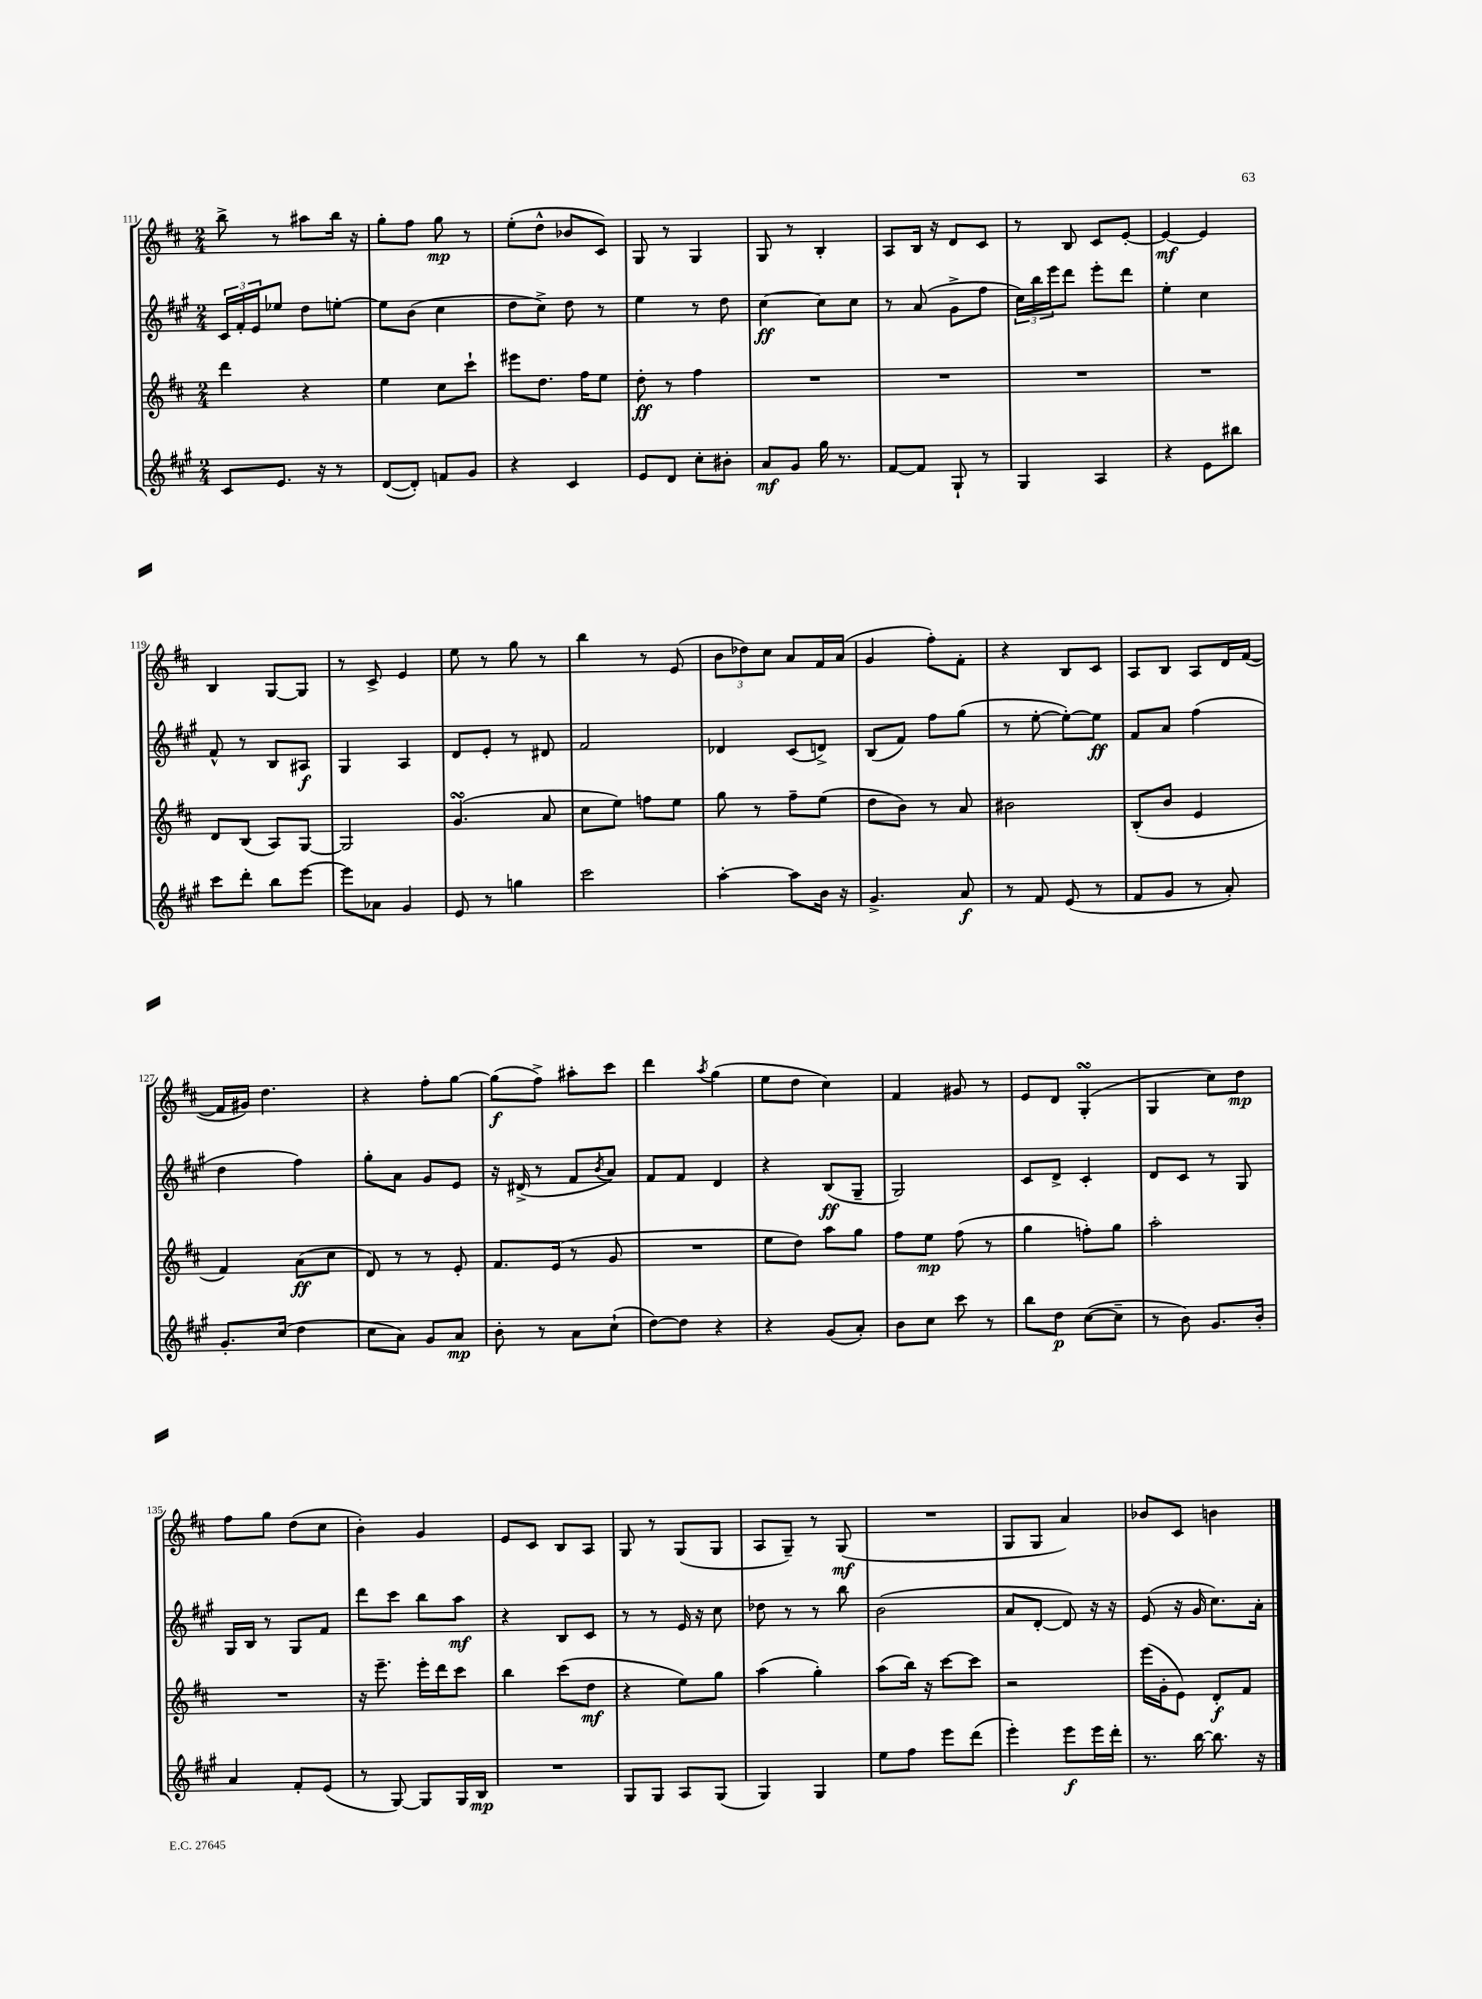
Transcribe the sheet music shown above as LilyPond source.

<<
\new StaffGroup <<
\new Staff = "s0" {
    \clef treble \key d \major \numericTimeSignature \time 2/4
    b''8-> r8 ais''8 b''16 r16 |
    g''8-. fis''8 g''8\mp r8 |
    e''8-.( d''8-^ bes'8 cis'8) |
    g8 r8 g4 |
    g8 r8 b4-. |
    a8 b16 r16 d'8 cis'8 |
    r8 b8 cis'8 e'8~-. |
    e'4~\mf e'4 |
    b4 g8~ g8 |
    r8 cis'8-> e'4 |
    e''8 r8 g''8 r8 |
    b''4 r8 e'8( |
    \tuplet 3/2 { b'8 des''8) cis''8 } a'8 fis'16 a'16( |
    g'4 fis''8-.) fis'8-. |
    r4 b8 cis'8 |
    a8 b8 a8 d'16 fis'16~( |
    fis'16 gis'16) d''4. |
    r4 fis''8-. g''8~ |
    g''8\f( fis''8->) ais''8-. cis'''8 |
    d'''4 \acciaccatura { a''8 } g''4( |
    e''8 d''8 cis''4) |
    fis'4 gis'8 r8 |
    e'8 d'8 g4-.\turn( |
    g4 cis''8) d''8\mp |
    fis''8 g''8 d''8( cis''8 |
    b'4-.) g'4 |
    e'8 cis'8 b8 a8 |
    g8 r8 g8( g8 |
    a8 g8--) r8 g8\mf( |
    R2 |
    g8 g8 a'4) |
    bes'8 cis'8 b'4 \bar "|." |
}
\new Staff = "s1" {
    \clef treble \key a \major \numericTimeSignature \time 2/4
    \tuplet 3/2 { cis'16 fis'16-. e'16 } ees''8 d''8 e''8~-. |
    e''8 b'8( cis''4 |
    d''8 cis''8->) d''8 r8 |
    e''4 r8 d''8 |
    cis''4~\ff cis''8 cis''8 |
    r8 a'8( gis'8-> fis''8 |
    \tuplet 3/2 { cis''16) b''16 e'''16 } d'''8 e'''8-. d'''8 |
    e''4-. cis''4 |
    fis'8-^ r8 b8 ais8\f |
    gis4 a4 |
    d'8 e'8-. r8 dis'8 |
    fis'2 |
    des'4 cis'8( d'8->) |
    b8( fis'8) fis''8 gis''8( |
    r8 e''8~-. e''8~-.) e''8\ff |
    fis'8 a'8 fis''4( |
    d''4 fis''4) |
    gis''8-. a'8 gis'8 e'8 |
    r16 dis'16->( r8 fis'8 \acciaccatura { b'8 } a'8) |
    fis'8 fis'8 d'4 |
    r4 b8\ff( gis8-- |
    gis2) |
    cis'8 d'8-> cis'4-. |
    d'8 cis'8 r8 gis8 |
    gis16 b16 r8 gis8 fis'8 |
    d'''8 cis'''8 b''8 a''8\mf |
    r4 b8 cis'8 |
    r8 r8 e'16 r16 cis''8 |
    des''8 r8 r8 b''8 |
    b'2( |
    a'8 d'8~-. d'8) r16 r16 |
    e'8( r16 gis'16 cis''8.) a'16-. \bar "|." |
}
\new Staff = "s2" {
    \clef treble \key d \major \numericTimeSignature \time 2/4
    d'''4 r4 |
    e''4 cis''8 cis'''8-! |
    eis'''8 d''8. fis''16 e''8 |
    d''8-.\ff r8 fis''4 |
    R2 |
    R2 |
    R2 |
    R2 |
    d'8 b8( a8) g8~ |
    g2 |
    g'4.\turn( a'8 |
    cis''8 e''8) f''8 e''8 |
    g''8 r8 fis''8-- e''8( |
    d''8 b'8) r8 a'8 |
    bis'2 |
    b8-.( b'8 e'4 |
    fis'4) a'8\ff( cis''8 |
    d'8) r8 r8 e'8-. |
    fis'8. e'16( r8 g'8 |
    R2 |
    e''8 d''8) a''8 g''8 |
    fis''8 e''8\mp fis''8( r8 |
    g''4 f''8-.) g''8 |
    a''2-. |
    R2 |
    r16 e'''8.-- e'''16-. d'''16 cis'''8 |
    b''4 cis'''8( d''8\mf |
    r4 e''8) g''8 |
    a''4( g''4-.) |
    a''8( b''16) r16 cis'''8~ cis'''8 |
    r2 |
    e'''16( g'16-. e'8) d'8-.\f fis'8 \bar "|." |
}
\new Staff = "s3" {
    \clef treble \key a \major \numericTimeSignature \time 2/4
    cis'8 e'8. r16 r8 |
    d'8~( d'8-.) f'8 gis'8 |
    r4 cis'4 |
    e'8 d'8 cis''8-. bis'8-. |
    a'8\mf gis'8 gis''16 r8. |
    fis'8~ fis'8 gis8-! r8 |
    gis4 a4 |
    r4 e'8 bis''8 |
    cis'''8 d'''8-. b''8 e'''8~ |
    e'''8 aes'8 gis'4 |
    e'8 r8 g''4 |
    cis'''2 |
    a''4~-. a''8 b'16 r16 |
    gis'4.-> a'8\f |
    r8 fis'8 e'8( r8 |
    fis'8 gis'8 r8 a'8-.) |
    gis'8.-. cis''16( d''4 |
    cis''8 a'8) gis'8 a'8\mp |
    b'8-. r8 a'8 cis''8-!( |
    d''8~) d''8 r4 |
    r4 gis'8( a'8-.) |
    b'8 cis''8 cis'''8 r8 |
    b''8 d''8\p cis''8~( cis''8-- |
    r8 b'8) gis'8. b'16-. |
    a'4 fis'8-. e'8( |
    r8 gis8~) gis8 gis16 b16\mp |
    R2 |
    gis8 gis8 a8 gis8( |
    gis4) gis4 |
    e''8 fis''8 e'''8 d'''8( |
    e'''4-.) e'''8\f e'''16 d'''16-. |
    r8. b''16~ b''8. r16 \bar "|." |
}
>>
>>
\layout { \context { \Score currentBarNumber = #111 } }
